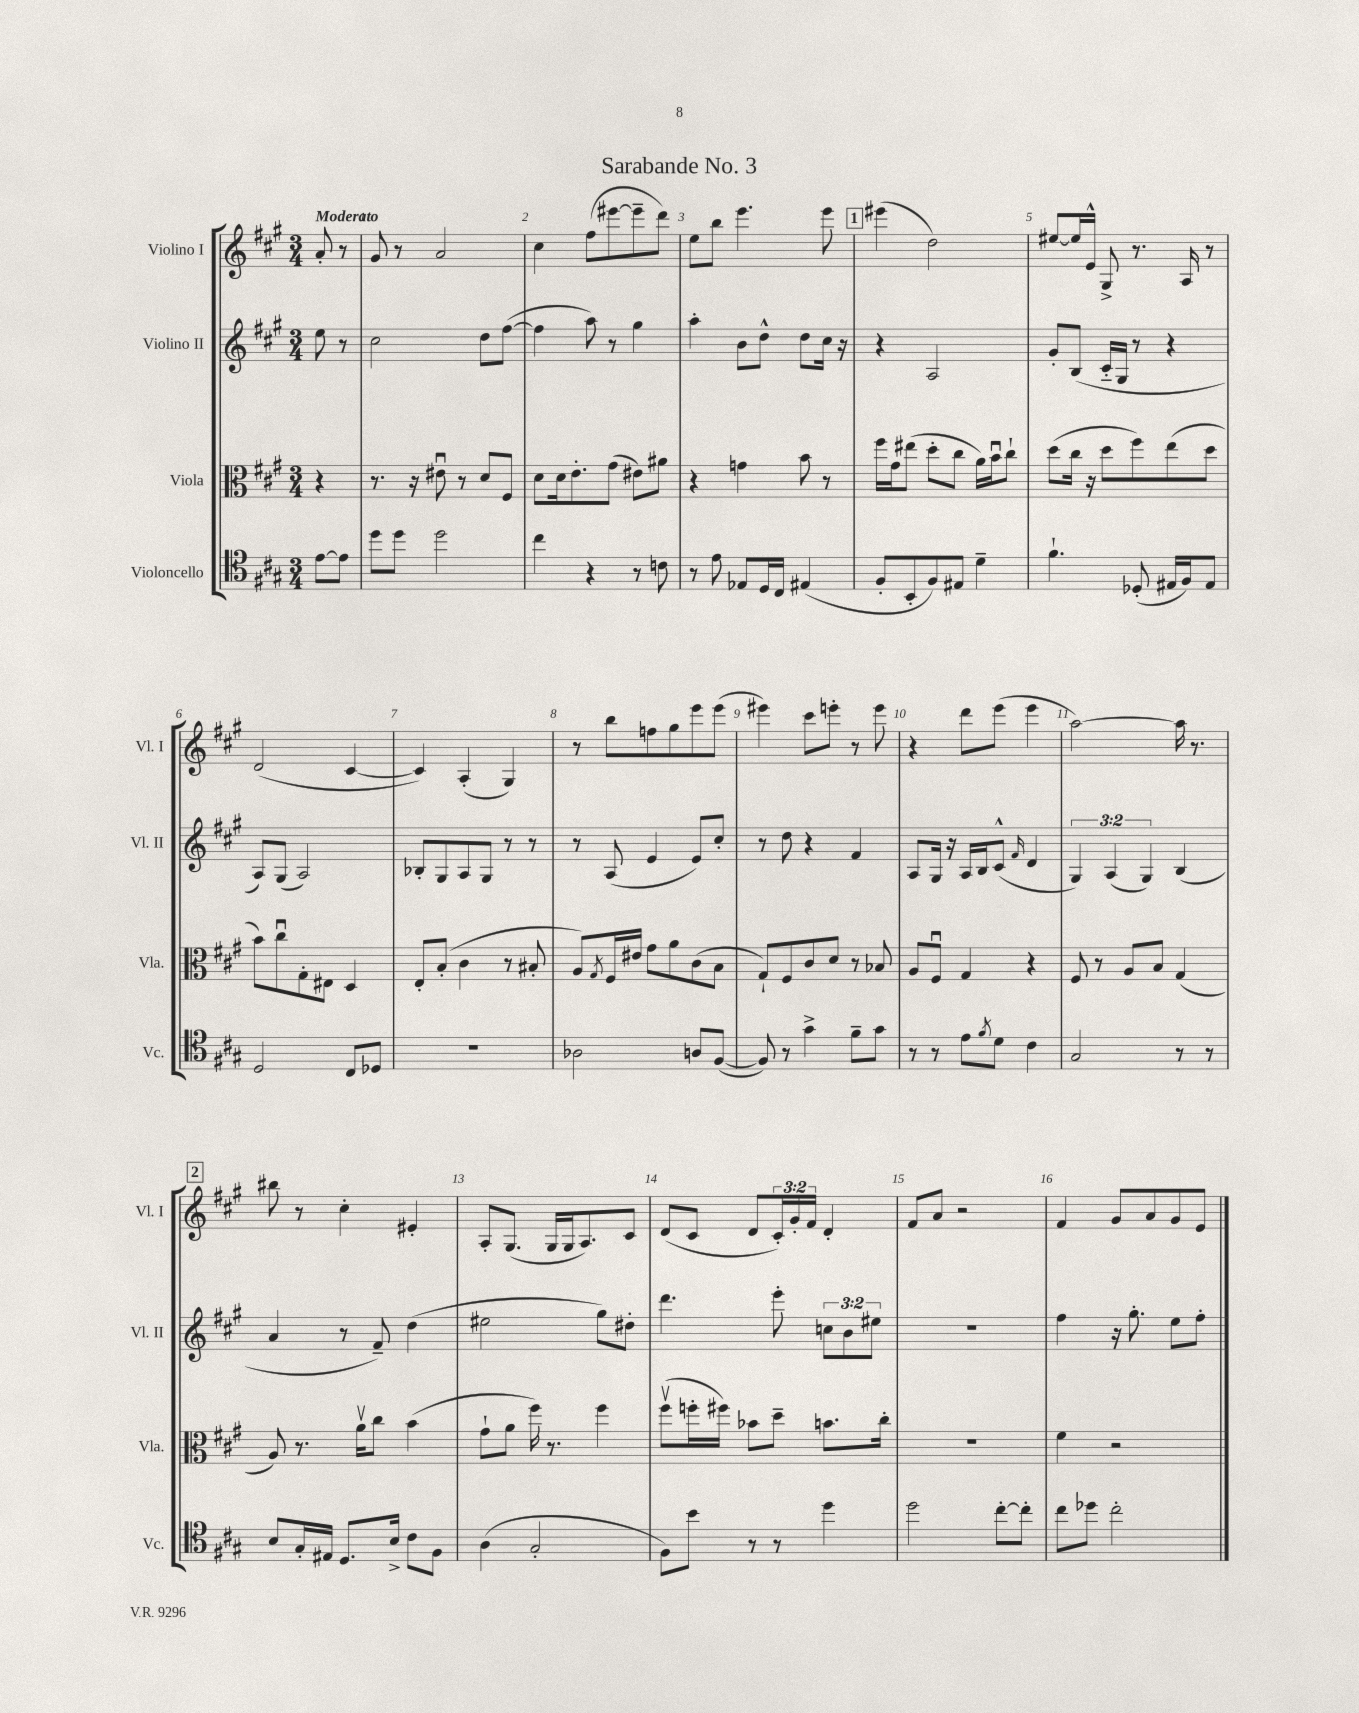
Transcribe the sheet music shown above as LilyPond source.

\header { title = "Sarabande No. 3" }
<<
\new StaffGroup <<
\new Staff = "s0" \with { instrumentName = "Violino I" shortInstrumentName = "Vl. I" } {
    \clef treble \key a \major \numericTimeSignature \time 3/4 \override Staff.TupletNumber.text = #tuplet-number::calc-fraction-text \partial 4 \tempo "Moderato"
    a'8-. r8 |
    gis'8 r8 a'2 |
    cis''4 fis''8( eis'''8~ eis'''8-- d'''8) |
    e''8 b''8 e'''4. e'''8 |
    \mark \markup { \box "1" } eis'''4( d''2) |
    eis''8~ eis''16 e'16-^ gis8-> r8. a16 r8 |
    d'2( cis'4~ |
    cis'4) a4-.( gis4) |
    r8 b''8 f''8 gis''8 e'''8 e'''8( |
    eis'''4) cis'''8 e'''8-. r8 e'''8 |
    r4 d'''8 e'''8( e'''4 |
    a''2~) a''16 r8. |
    \mark \markup { \box "2" } bis''8 r8 cis''4-. eis'4-. |
    a8-. gis8.( gis16 gis16 a8.) cis'8 |
    d'8( cis'8 d'8 \tuplet 3/2 { cis'16-.) gis'16-. fis'16 } d'4-. |
    fis'8 a'8 r2 |
    fis'4 gis'8 a'8 gis'8 e'8 \bar "|." |
}
\new Staff = "s1" \with { instrumentName = "Violino II" shortInstrumentName = "Vl. II" } {
    \clef treble \key a \major \numericTimeSignature \time 3/4 \override Staff.TupletNumber.text = #tuplet-number::calc-fraction-text \partial 4
    e''8 r8 |
    cis''2 d''8 fis''8~( |
    fis''4 a''8) r8 gis''4 |
    a''4-. b'8 d''8-^ d''8 cis''16 r16 |
    \mark \markup { \box "1" } r4 a2 |
    gis'8-. b8( cis'16-_ gis16 r8 r4 |
    a8) gis8( a2) |
    bes8-. gis8 a8 gis8 r8 r8 |
    r8 a8( e'4 e'8) cis''8-. |
    r8 d''8 r4 fis'4 |
    a8 gis16 r16 a16 b16 cis'8-^( \grace { fis'16 } d'4 |
    \tuplet 3/2 { gis4) a4( gis4) } b4( |
    \mark \markup { \box "2" } a'4 r8 fis'8--) d''4( |
    eis''2 gis''8) dis''8-. |
    d'''4. e'''8-. \tuplet 3/2 { c''8 b'8 eis''8 } |
    R2. |
    fis''4 r16 gis''8.-. e''8 fis''8-. \bar "|." |
}
\new Staff = "s2" \with { instrumentName = "Viola" shortInstrumentName = "Vla." } {
    \clef alto \key a \major \numericTimeSignature \time 3/4 \partial 4
    r4 |
    r8. r16 eis'8\downbow r8 d'8 fis8 |
    d'8 d'16 e'8.-. gis'8( eis'8) ais'8 |
    r4 g'4 b'8 r8 |
    \mark \markup { \box "1" } fis''16 gis'16 eis''8( d''8-. cis''8 a'16) b'16\downbow cis''8-! |
    d''8( cis''16 r16 d''8 fis''8) e''8( d''8 |
    b'8) cis''8\downbow gis8-. eis8 d4 |
    e8-. b8-.( cis'4 r8 bis8-. |
    a8) \acciaccatura { gis8 } fis16 eis'16 gis'8 a'8 cis'8( b8 |
    gis8-!) fis8 cis'8 d'8 r8 bes8 |
    a8 fis8\downbow gis4 r4 |
    fis8 r8 a8 b8 gis4( |
    \mark \markup { \box "2" } a8) r8. a'16\upbow cis''8 b'4( |
    gis'8-! a'8 fis''16) r8. fis''4 |
    fis''8\upbow( f''16-. fis''16) bes'8 d''8-- b'8. cis''16-. |
    R2. |
    fis'4 r2 \bar "|." |
}
\new Staff = "s3" \with { instrumentName = "Violoncello" shortInstrumentName = "Vc." } {
    \clef tenor \key a \major \numericTimeSignature \time 3/4 \partial 4
    e'8~ e'8 |
    d''8 d''8 d''2 |
    cis''4 r4 r8 c'8 |
    r8 e'8 ees8 d16 cis16 eis4( |
    \mark \markup { \box "1" } fis8-. b,8-. fis8) eis8 d'4-- |
    fis'4.-! des8-.( eis16 fis16) eis8 |
    d2 cis8 des8 |
    R2. |
    aes2 a8 fis8~( |
    fis8) r8 gis'4-> fis'8-- gis'8 |
    r8 r8 e'8 \acciaccatura { fis'8 } d'8 cis'4 |
    gis2 r8 r8 |
    \mark \markup { \box "2" } b8 gis16-. eis16 d8. b16-> cis'8 fis8 |
    a4( gis2-. |
    fis8) b'8 r8 r8 d''4 |
    d''2 cis''8~-. cis''8-. |
    cis''8 des''8 cis''2-. \bar "|." |
}
>>
>>
\layout { \context { \Score \override BarNumber.break-visibility = ##(#f #t #t) barNumberVisibility = #all-bar-numbers-visible } }
